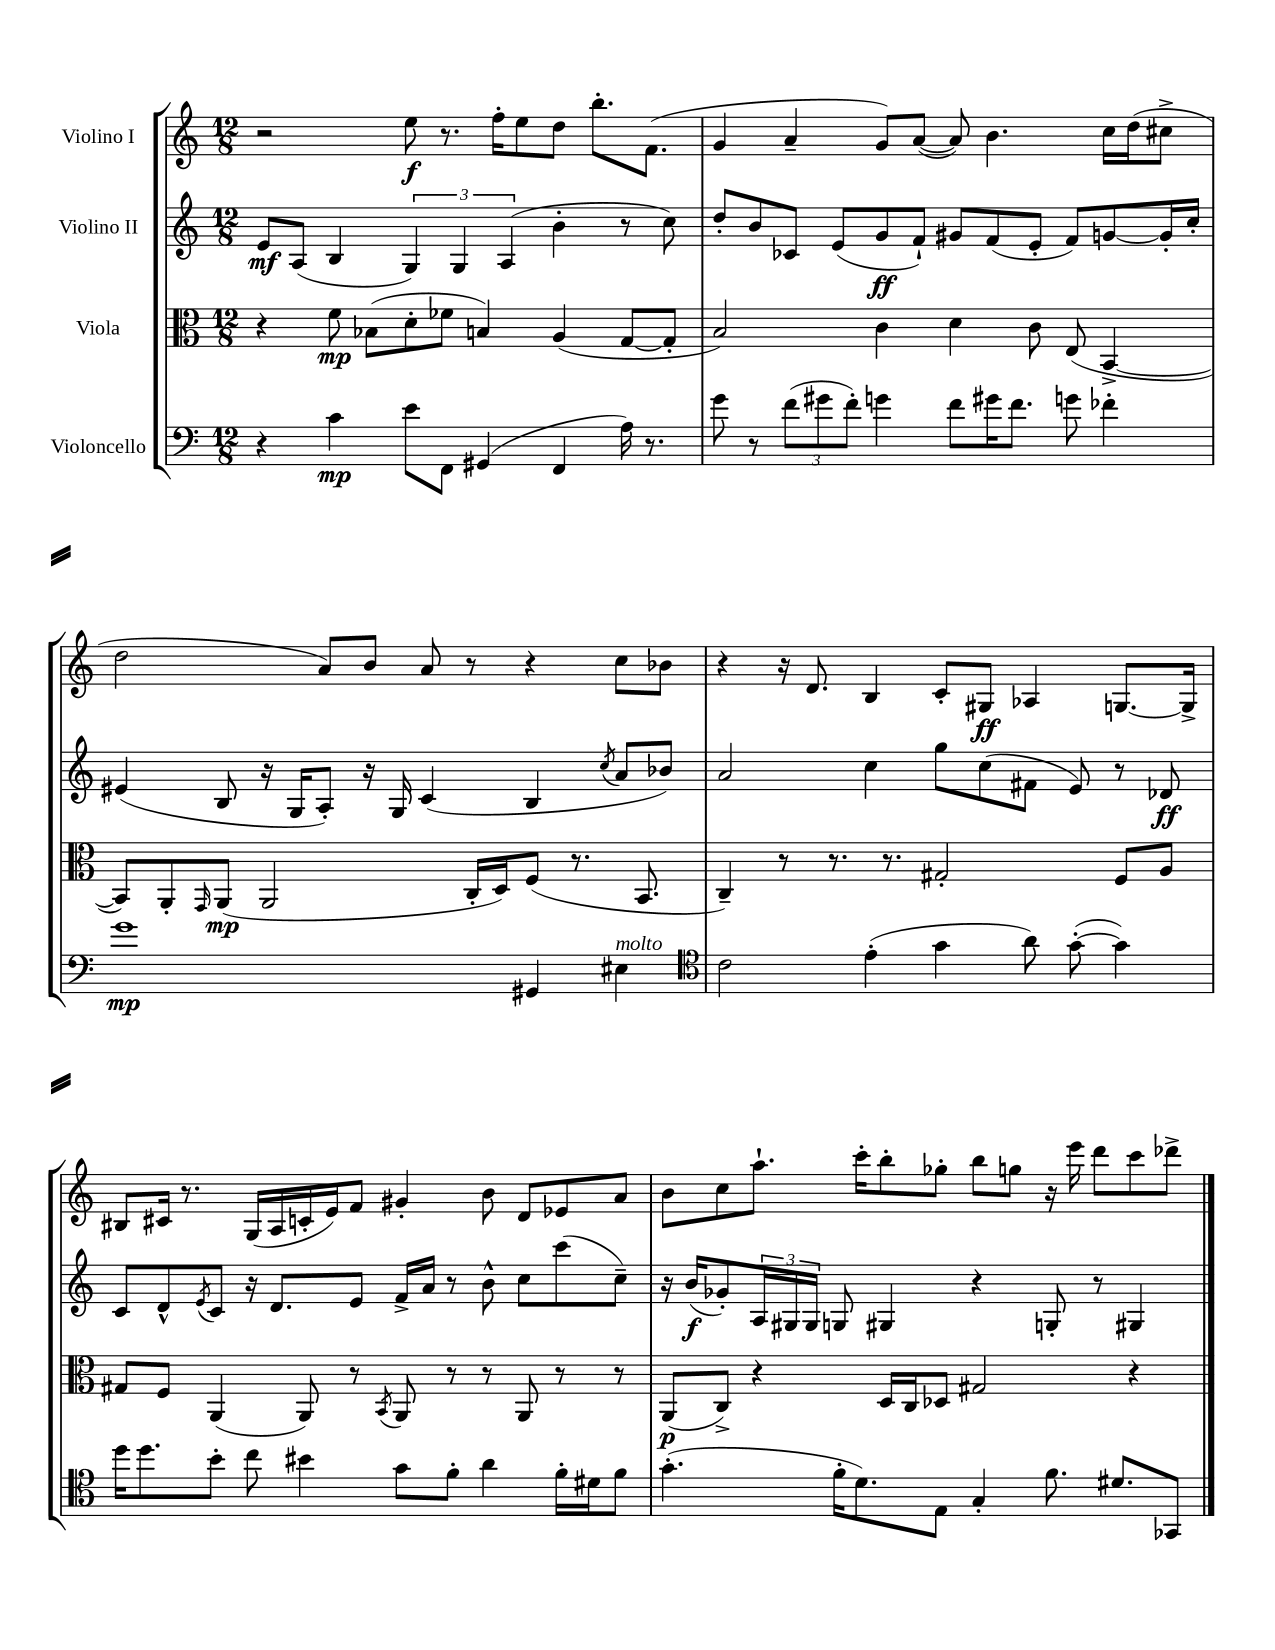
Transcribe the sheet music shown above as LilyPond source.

<<
\new StaffGroup <<
\new Staff = "s0" \with { instrumentName = "Violino I" } {
    \clef treble \key c \major \numericTimeSignature \time 12/8
    r2 e''8\f r8. f''16-. e''8 d''8 b''8.-. f'8.( |
    g'4 a'4-- g'8) a'8~( a'8) b'4. c''16 d''16( cis''8-> |
    d''2 a'8) b'8 a'8 r8 r4 c''8 bes'8 |
    r4 r16 d'8. b4 c'8-. gis8\ff aes4 g8.~ g16-> |
    bis8 cis'16 r8. g16( a16 c'16-. e'16) f'8 gis'4-. b'8 d'8 ees'8 a'8 |
    b'8 c''8 a''8.-! c'''16-. b''8-. ges''8-. b''8 g''8 r16 e'''16 d'''8 c'''8 des'''8-> \bar "|." |
}
\new Staff = "s1" \with { instrumentName = "Violino II" } {
    \clef treble \key c \major \numericTimeSignature \time 12/8
    e'8\mf a8( b4 \tuplet 3/2 { g4) g4 a4( } b'4-. r8 c''8) |
    d''8-. b'8 ces'8 e'8( g'8\ff f'8-!) gis'8 f'8( e'8-. f'8) g'8~ g'16-. c''16-. |
    eis'4( b8 r16 g16 a8-.) r16 g16 c'4( b4 \acciaccatura { c''8 } a'8 bes'8) |
    a'2 c''4 g''8 c''8( fis'8 e'8) r8 des'8\ff |
    c'8 d'8-^ \acciaccatura { e'8 } c'8 r16 d'8. e'8 f'16-> a'16 r8 b'8-^ c''8 c'''8( c''8--) |
    r16 b'16\f( ges'8-.) \tuplet 3/2 { a16 gis16 gis16 } g8 gis4 r4 g8-. r8 gis4 \bar "|." |
}
\new Staff = "s2" \with { instrumentName = "Viola" } {
    \clef alto \key c \major \numericTimeSignature \time 12/8
    r4 f'8\mp bes8( d'8-. fes'8 b4) a4( g8~ g8-. |
    b2) c'4 d'4 c'8 e8( b,4~-> |
    b,8) a,8-. \grace { g,16 } a,8\mp( a,2 c16-. d16) f8( r8. b,8. |
    c4--) r8 r8. r8. gis2-. f8 a8 |
    gis8 f8 a,4( a,8) r8 \acciaccatura { b,8 } a,8 r8 r8 a,8 r8 r8 |
    a,8\p( c8->) r4 d16 c16 des8 gis2 r4 \bar "|." |
}
\new Staff = "s3" \with { instrumentName = "Violoncello" } {
    \clef bass \key c \major \numericTimeSignature \time 12/8
    r4 c'4\mp e'8 f,8 gis,4( f,4 a16) r8. |
    g'8 r8 \tuplet 3/2 { f'8( gis'8 f'8-.) } g'4 f'8 gis'16 f'8. g'8 fes'4-. |
    g'1\mp gis,4 eis4^\markup { \italic "molto" } |
    \clef tenor c'2 e'4-.( g'4 a'8) g'8~-.( g'4) |
    d''16 d''8. b'8-. c''8 bis'4 g'8 f'8-. a'4 f'16-. dis'16 f'8 |
    g'4.-.( f'16-. d'8.) e8 g4-. f'8. dis'8. ges,8 \bar "|." |
}
>>
>>
\layout { \context { \Score \remove "Bar_number_engraver" } }
